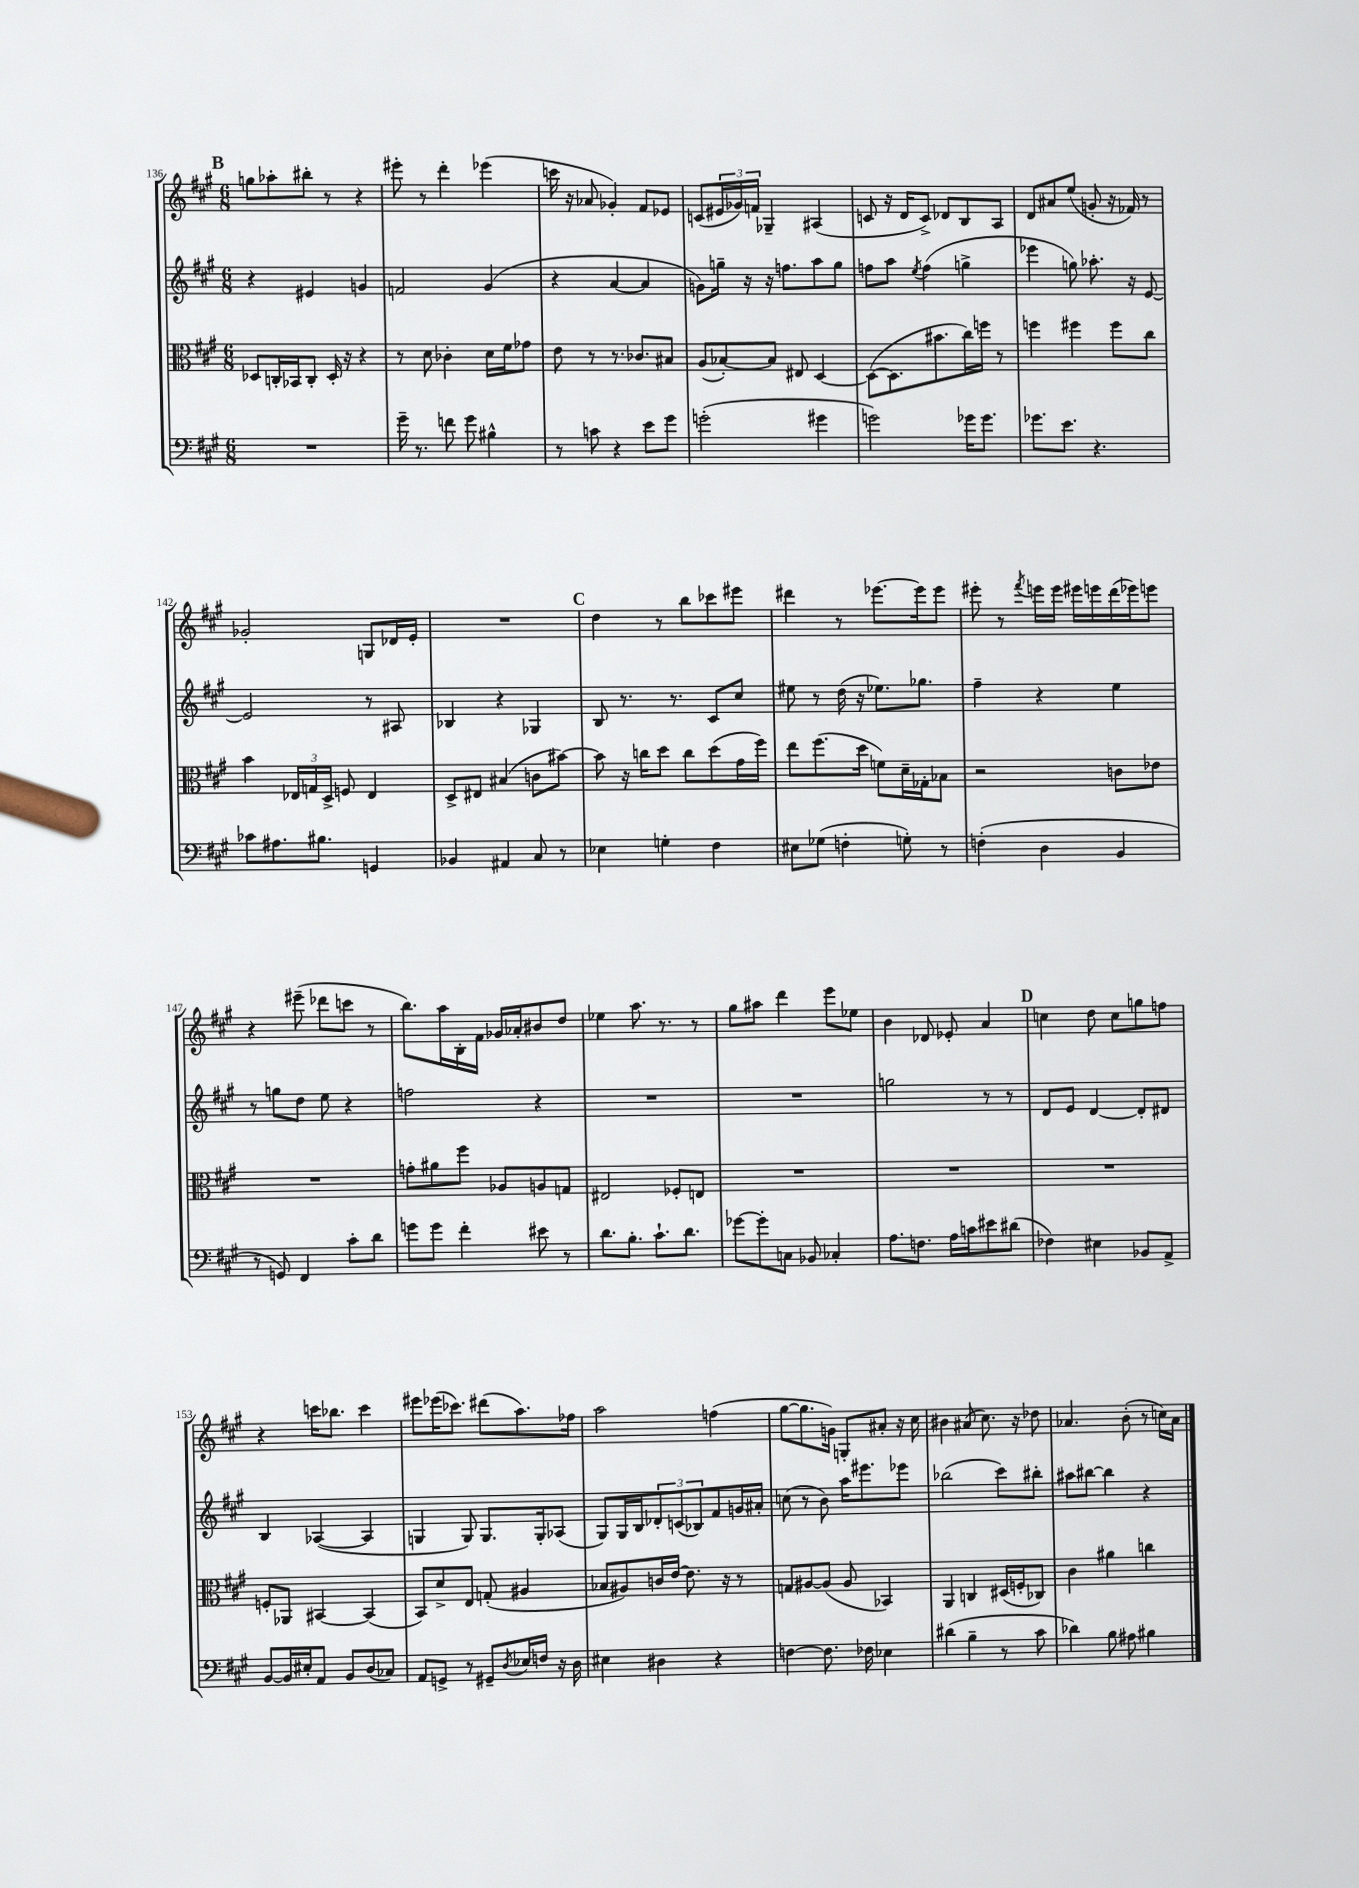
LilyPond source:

<<
\new StaffGroup <<
\new Staff = "s0" {
    \clef treble \key a \major \numericTimeSignature \time 6/8
    \mark \markup { \bold "B" } g''8 aes''8-. bis''8-. r8 r4 |
    eis'''8-. r8 d'''4-. ees'''4( |
    c'''16 r16 aes'8 ges'4-.) fis'8 ees'8 |
    c'8( \tuplet 3/2 { eis'16 ges'16) f'16 } ges4-- ais4( |
    c'8 r16 d'16 c'8->) des'8 b8 a8 |
    d'8 ais'8 e''8( g'8-. r16 fes'16) r8 |
    ges'2-. g8 des'16 e'16-. |
    R2. |
    \mark \markup { \bold "C" } d''4 r8 b''8 ces'''8 eis'''8 |
    dis'''4 r8 ees'''8.~ ees'''16 ees'''8 |
    eis'''8-. r8 \acciaccatura { fis'''8 } e'''16 e'''16 eis'''16 e'''16 d'''16( ees'''16) e'''8 |
    r4 eis'''8--( des'''8 c'''8 r8 |
    b''8.) a''16 b16-. fis'16 ges'16 aes'16-. bis'8 d''8 |
    ees''4 a''8. r8. r8 |
    gis''8 ais''8 d'''4 e'''8 ees''8 |
    b'4 des'8 ees'8-. a'4 |
    \mark \markup { \bold "D" } c''4 d''8 c''8 g''8 f''8 |
    r4 c'''16 bes''8. c'''4 |
    eis'''8 ees'''16( ces'''8.) dis'''8( a''8.) fes''16 |
    a''2 f''4( |
    gis''8~ gis''8. g'16) g8-. ais'8-. r16 cis''16 |
    bis'4 ais'8( cis''8.) r16 des''8 |
    aes'4. b'8-.( r8 c''16) aes'16 \bar "|." |
}
\new Staff = "s1" {
    \clef treble \key a \major \numericTimeSignature \time 6/8
    \mark \markup { \bold "B" } r4 eis'4 g'4 |
    f'2 gis'4( |
    r4 a'4~ a'4 |
    g'8) g''16-- r16 r16 f''8. a''8 g''8 |
    f''8 a''8 \acciaccatura { e''8 } f''4( g''4-> |
    ees'''4 g''8) aes''8.-. r16 e'8~ |
    e'2 r8 ais8 |
    bes4 r4 ges4 |
    \mark \markup { \bold "C" } b8 r8. r8. cis'8 cis''8 |
    eis''8 r8 d''16( r16 ees''8.) ges''8. |
    fis''4-- r4 e''4 |
    r8 g''8 d''8 e''8 r4 |
    f''2 r4 |
    R2. |
    R2. |
    g''2 r8 r8 |
    \mark \markup { \bold "D" } d'8 e'8 d'4~ d'8-. dis'8 |
    b4 aes4~( aes4 |
    g4 g8) g8. g16-. aes8( |
    gis8) gis16 b16 \tuplet 3/2 { des'8-. c'8( bes8) } fis'8 g'16 ais'16-. |
    c''8( r8 b'8) a''16 eis'''8. ees'''8 |
    bes''2( cis'''8) bis''8-. |
    ais''8 bis''8~ bis''4 r4 \bar "|." |
}
\new Staff = "s2" {
    \clef alto \key a \major \numericTimeSignature \time 6/8
    \mark \markup { \bold "B" } des8 c16-. bes,16 c8-. des16-. r16 r4 |
    r8 d'8 ces'4-. d'16 fis'16 ges'8 |
    e'8 r8 r8. ces'8. bis8 |
    a8( bes8~-.) bes8 eis8 d4~ |
    d8~( d8. bis'8. cis''16) f''16 r8 |
    f''4 fis''4 fis''8 cis''8 |
    b'4 \tuplet 3/2 { ees16 g16 d16-> } f8 ees4 |
    d8-> eis8 bis4( c'8 bis'8~) |
    \mark \markup { \bold "C" } bis'8 r16 c''16 d''8 c''8 d''8( gis'16 fis''16) |
    e''8 fis''8.( d''16 f'8) d'16-- ges16-. bes8 |
    r2 c'8 ees'8 |
    R2. |
    g'8-. ais'8 fis''8 aes8 a8 g8 |
    eis2 fes8-. e8 |
    R2. |
    R2. |
    \mark \markup { \bold "D" } R2. |
    f8-. aes,8 bis,4~ bis,4( |
    b,8) d'8-> e8 g8-.( ais4 |
    bes8 ais8) c'16 e'16~ e'8. r16 r8 |
    g8 ais8~ ais8( ais8 bes,4) |
    a,4 c4 dis16( f16-. ces8) |
    cis'4 ais'4 c''4 \bar "|." |
}
\new Staff = "s3" {
    \clef bass \key a \major \numericTimeSignature \time 6/8
    \mark \markup { \bold "B" } R2. |
    gis'16-- r8. f'8 gis'8 bis4-^ |
    r8 c'8 r4 e'8 gis'8 |
    g'2-.( gis'4 |
    g'2) ges'16 ges'8. |
    ges'8. e'8. r4. |
    ces'8 ais8. bis8. g,4 |
    bes,4 ais,4 cis8 r8 |
    \mark \markup { \bold "C" } ees4 g4-. fis4 |
    eis8 ges8( f4-. g8-.) r8 |
    f4-.( d4 b,4 |
    r8 g,8) fis,4 cis'8-. d'8 |
    g'8 g'8 fis'4-. eis'8 r8 |
    d'8. b8.-. cis'8.-! d'8. |
    ges'8~ ges'8-. c8 bes,8 ces4-. |
    a8. f8. a16 c'16 eis'8 dis'8( |
    \mark \markup { \bold "D" } fes4) eis4 bes,8 a,8-> |
    b,8~ b,16 eis16-. a,8 b,8 d8( ces8) |
    a,8 g,8-> r8 gis,8-- \acciaccatura { d8 } ees16 f16 r16 d16 |
    eis4 dis4 r4 |
    f4~ f8. fes16 ees4 |
    dis'4( b4-- r8 cis'8 |
    des'4) b8 ais8 bis4 \bar "|." |
}
>>
>>
\layout { \context { \Score currentBarNumber = #136 } }
